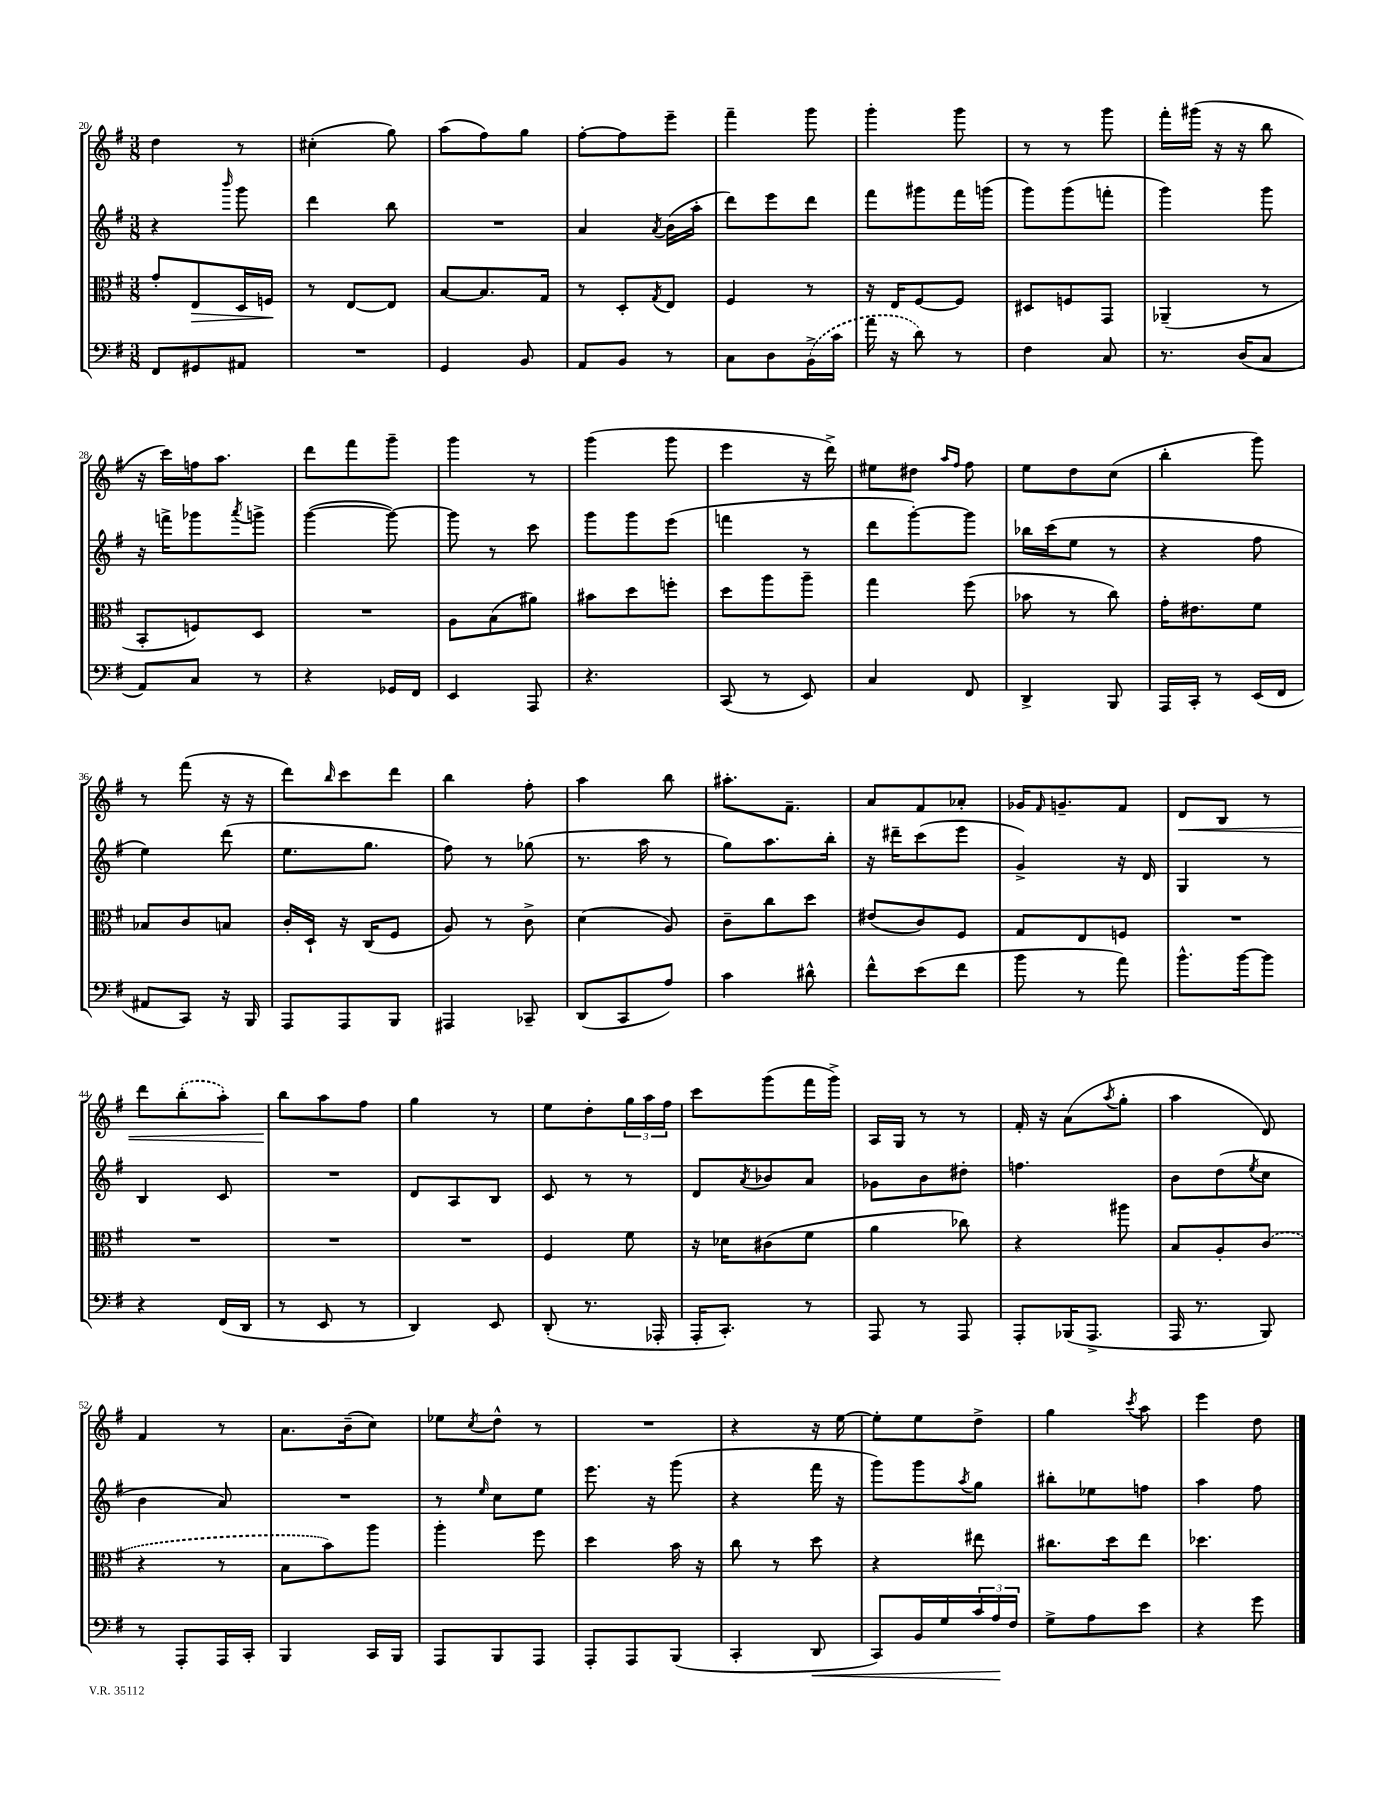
<<
\new StaffGroup <<
\new Staff = "s0" {
    \clef treble \key g \major \numericTimeSignature \time 3/8
    d''4 r8 |
    cis''4-.( g''8) |
    a''8( fis''8) g''8 |
    fis''8~-. fis''8 e'''8-- |
    fis'''4-- g'''8 |
    g'''4-. g'''8 |
    r8 r8 g'''8 |
    fis'''16-. gis'''16( r16 r16 b''8 |
    r16 c'''16) f''16 a''8. |
    d'''8 fis'''8 g'''8-- |
    g'''4 r8 |
    g'''4( g'''8 |
    e'''4 r16 d'''16->) |
    eis''8 dis''8 \grace { a''16 fis''16 } fis''8 |
    e''8 d''8 c''8( |
    b''4-. g'''8) |
    r8 fis'''8( r16 r16 |
    d'''8) \grace { b''16 } c'''8 d'''8 |
    b''4 fis''8-. |
    a''4 b''8 |
    ais''8.-. fis'8.-- |
    a'8 fis'8 aes'8-. |
    ges'16 \grace { fis'16 } g'8.-- fis'8 |
    d'8\< b8 r8 |
    d'''8 \once \slurDashed b''8-.( a''8-.) |
    b''8\! a''8 fis''8 |
    g''4 r8 |
    e''8 d''8-. \tuplet 3/2 { g''16 a''16 fis''16 } |
    c'''8 g'''8( fis'''16 g'''16->) |
    a16 g16 r8 r8 |
    fis'16-. r16 a'8( \acciaccatura { a''8 } g''8-. |
    a''4 d'8) |
    fis'4 r8 |
    a'8. b'16--( c''8) |
    ees''8 \acciaccatura { c''8 } d''8-^ r8 |
    R4. |
    r4 r16 e''16~ |
    e''8-. e''8 d''8-> |
    g''4 \acciaccatura { c'''8 } a''8 |
    e'''4 d''8 \bar "|." |
}
\new Staff = "s1" {
    \clef treble \key g \major \numericTimeSignature \time 3/8
    r4 \grace { b'''16 } g'''8 |
    d'''4 b''8 |
    R4. |
    a'4 \acciaccatura { a'8 } b'16( a''16-. |
    d'''8) e'''8 d'''8 |
    fis'''8 gis'''8 fis'''16 g'''16( |
    g'''8) g'''8( f'''8-. |
    g'''4) g'''8 |
    r16 f'''16-> ges'''8 \acciaccatura { a'''8 } g'''8-> |
    g'''4~( g'''8~) |
    g'''8 r8 c'''8 |
    g'''8 g'''8 e'''8( |
    f'''4 r8 |
    d'''8 g'''8~-.) g'''8 |
    bes''16 c'''16( e''8 r8 |
    r4 fis''8 |
    e''4) d'''8( |
    e''8. g''8. |
    fis''8) r8 ges''8( |
    r8. a''16 r8 |
    g''8) a''8. b''16-. |
    r16 dis'''16-- c'''8( e'''8 |
    g'4->) r16 d'16 |
    g4 r8 |
    b4 c'8 |
    R4. |
    d'8 a8 b8 |
    c'8 r8 r8 |
    d'8 \acciaccatura { a'8 } bes'8 a'8 |
    ges'8 b'8 dis''8-. |
    f''4. |
    b'8 d''8( \acciaccatura { e''8 } c''8 |
    b'4 a'8) |
    R4. |
    r8 \grace { e''16 } c''8 e''8 |
    e'''8. r16 g'''8( |
    r4 fis'''16 r16 |
    g'''8) g'''8 \acciaccatura { a''8 } g''8 |
    bis''8-. ees''8 f''8 |
    a''4 fis''8 \bar "|." |
}
\new Staff = "s2" {
    \clef alto \key g \major \numericTimeSignature \time 3/8
    g'8-. e8\> d16 f16\! |
    r8 e8~ e8 |
    b8~ b8. g16 |
    r8 d8-. \acciaccatura { g8 } e8 |
    fis4 r8 |
    r16 e16 fis8~ fis8 |
    dis8 f8 g,8 |
    aes,4--( r8 |
    b,8-. f8) d8 |
    R4. |
    a8 b8( ais'8) |
    bis'8 d''8 f''8-. |
    d''8 a''8 a''8-- |
    g''4 fis''8( |
    bes'8 r8 c''8) |
    g'16-. eis'8. fis'8 |
    bes8 c'8 b8 |
    c'16-. d16-! r16 c16( fis8 |
    a8) r8 c'8-> |
    d'4( a8) |
    c'8-- c''8 d''8 |
    eis'8( c'8) fis8 |
    g8 e8 f8 |
    R4. |
    R4. |
    R4. |
    R4. |
    fis4 fis'8 |
    r16 des'16 cis'8( fis'8 |
    a'4 ces''8) |
    r4 ais''8 |
    b8 a8-. \once \slurDashed c'8( |
    r4 r8 |
    b8 b'8) a''8 |
    a''4-. fis''8 |
    d''4 b'16 r16 |
    c''8 r8 d''8 |
    r4 eis''8 |
    cis''8. d''16 e''8 |
    des''4. \bar "|." |
}
\new Staff = "s3" {
    \clef bass \key g \major \numericTimeSignature \time 3/8
    fis,8 gis,8 ais,8 |
    R4. |
    g,4 b,8 |
    a,8 b,8 r8 |
    c8 d8 \once \slurDashed b,16->( c'16 |
    a'16 r16 d'8) r8 |
    fis4 c8 |
    r8. d16( c8 |
    a,8) c8 r8 |
    r4 ges,16 fis,16 |
    e,4 a,,8 |
    r4. |
    c,8( r8 e,8) |
    c4 fis,8 |
    d,4-> b,,8 |
    a,,16 c,16-. r8 e,16( fis,16 |
    ais,8 c,8) r16 b,,16 |
    a,,8 a,,8 b,,8 |
    ais,,4 ces,8-- |
    d,8( c,8 a8) |
    c'4 dis'8-^ |
    fis'8-^ e'8( fis'8 |
    b'8 r8 a'8) |
    b'8.-^ b'16~ b'8 |
    r4 fis,16( d,16 |
    r8 e,8 r8 |
    d,4) e,8 |
    d,8-.( r8. aes,,16-. |
    a,,16-. c,8.-.) r8 |
    a,,8 r8 a,,8 |
    a,,8-. bes,,16( a,,8.-> |
    a,,16 r8. b,,8) |
    r8 a,,8-. a,,16 c,16-. |
    b,,4 c,16 b,,16 |
    a,,8 b,,8 a,,8 |
    a,,8-. a,,8 b,,8( |
    c,4-. d,8\< |
    c,8) b,16 g16 \tuplet 3/2 { c'16 a16\! fis16 } |
    g8-> a8 e'8 |
    r4 g'8 \bar "|." |
}
>>
>>
\layout { \context { \Score currentBarNumber = #20 } }
